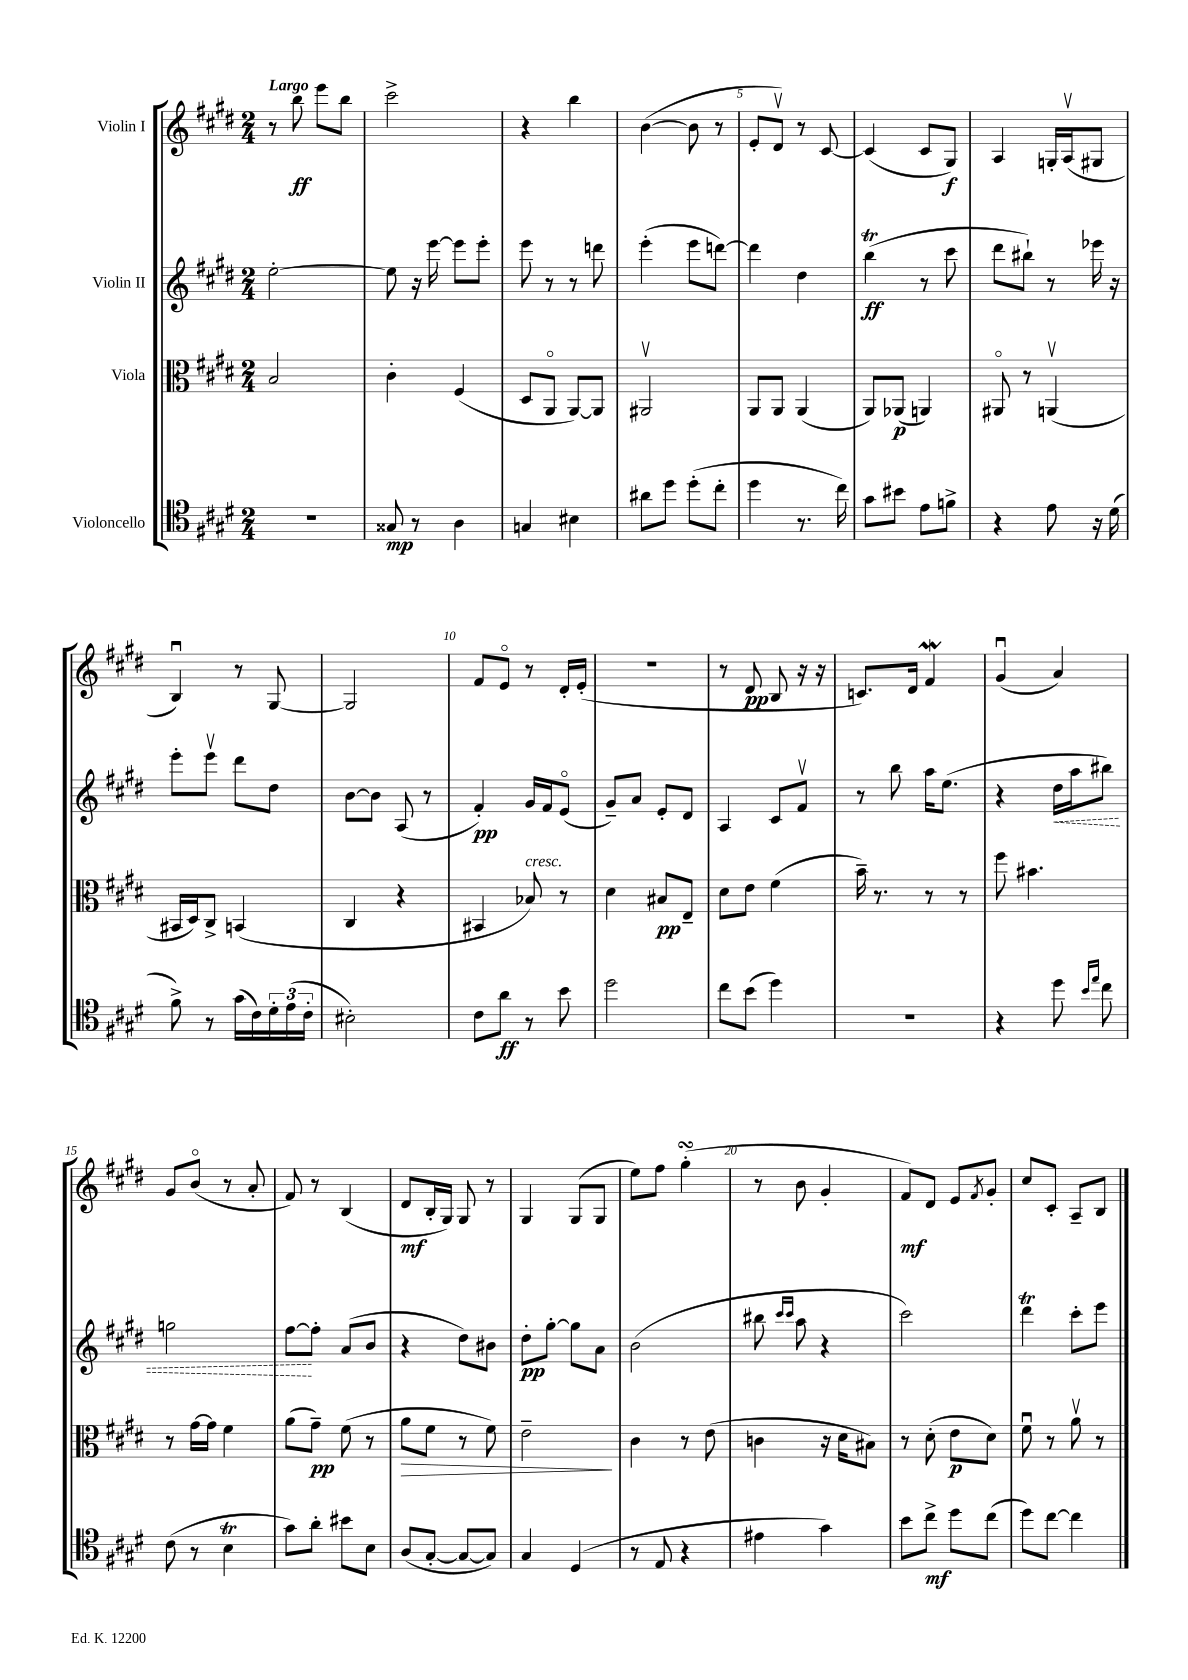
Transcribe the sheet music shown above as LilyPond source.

<<
\new StaffGroup <<
\new Staff = "s0" \with { instrumentName = "Violin I" } {
    \clef treble \key e \major \numericTimeSignature \time 2/4 \tempo "Largo"
    r8 b''8\ff e'''8 b''8 |
    cis'''2-> |
    r4 b''4 |
    b'4~( b'8 r8 |
    e'8-. dis'8\upbow) r8 cis'8~ |
    cis'4( cis'8 gis8\f) |
    a4 g16-. a16\upbow( gis8 |
    b4\downbow) r8 gis8~ |
    gis2 |
    fis'8 e'8\flageolet r8 dis'16-. e'16-.( |
    R2 |
    r8 dis'8\pp b8 r16 r16 |
    c'8.) dis'16 fis'4\mordent |
    gis'4\downbow( a'4) |
    gis'8 b'8\flageolet( r8 a'8-. |
    fis'8) r8 b4( |
    dis'8\mf b16-. gis16) gis8 r8 |
    gis4 gis8( gis8 |
    e''8) fis''8 gis''4-.\turn( |
    r8 b'8 gis'4-. |
    fis'8\mf) dis'8 e'8 \acciaccatura { fis'8 } gis'8-. |
    cis''8 cis'8-. a8-- b8 \bar "|." |
}
\new Staff = "s1" \with { instrumentName = "Violin II" } {
    \clef treble \key e \major \numericTimeSignature \time 2/4
    e''2~-. |
    e''8 r16 e'''16~ e'''8 e'''8-. |
    e'''8 r8 r8 d'''8 |
    e'''4-.( e'''8 d'''8~) |
    d'''4 dis''4 |
    b''4\trill\ff( r8 cis'''8 |
    dis'''8 bis''8-!) r8 ees'''16 r16 |
    e'''8-. e'''8\upbow dis'''8 dis''8 |
    b'8~ b'8 a8( r8 |
    fis'4-.\pp) gis'16 fis'16 e'8\flageolet( |
    gis'8--) a'8 e'8-. dis'8 |
    a4 cis'8 fis'8\upbow |
    r8 b''8 a''16 e''8.( |
    r4 \once \override Hairpin.style = #'dashed-line dis''16\< a''16 bis''8) |
    g''2 |
    fis''8~\! fis''8-. a'8( b'8 |
    r4 dis''8) bis'8 |
    dis''8-.\pp gis''8~-. gis''8 a'8 |
    b'2( |
    bis''8 \grace { cis'''16 cis'''16 } a''8 r4 |
    cis'''2) |
    dis'''4\trill cis'''8-. e'''8 \bar "|." |
}
\new Staff = "s2" \with { instrumentName = "Viola" } {
    \clef alto \key e \major \numericTimeSignature \time 2/4
    b2 |
    cis'4-. fis4( |
    dis8 a,8\flageolet a,8~) a,8 |
    ais,2\upbow |
    a,8 a,8 a,4( |
    a,8) aes,8\p( a,4) |
    ais,8\flageolet r8 a,4\upbow( |
    bis,16 dis16) cis8-> b,4( |
    cis4 r4 |
    bis,4 bes8^\markup { \italic "cresc." }) r8 |
    dis'4 bis8\pp e8-- |
    dis'8 e'8 fis'4( |
    b'16--) r8. r8 r8 |
    fis''8 bis'4. |
    r8 gis'16~ gis'16 fis'4 |
    a'8( gis'8--\pp) fis'8( r8 |
    a'8\> fis'8 r8 fis'8) |
    e'2--\! |
    cis'4 r8 e'8( |
    c'4 r16 dis'16 bis8) |
    r8 dis'8-.( e'8\p dis'8) |
    fis'8\downbow r8 a'8\upbow r8 \bar "|." |
}
\new Staff = "s3" \with { instrumentName = "Violoncello" } {
    \clef tenor \key e \major \numericTimeSignature \time 2/4
    r2 |
    gisis8\mp r8 a4 |
    g4 bis4 |
    ais'8 dis''8 dis''8-.( cis''8-. |
    dis''4 r8. cis''16) |
    gis'8 bis'8 e'8 f'8-> |
    r4 e'8 r16 dis'16( |
    fis'8->) r8 gis'16( cis'16) \tuplet 3/2 { dis'16-. e'16( cis'16-. } |
    bis2-.) |
    cis'8 a'8\ff r8 b'8 |
    dis''2 |
    cis''8 b'8( dis''4) |
    R2 |
    r4 dis''8 \grace { b'16 e''16 } cis''8 |
    cis'8( r8 b4\trill |
    gis'8) a'8-. bis'8 b8 |
    a8( gis8~-. gis8~ gis8) |
    gis4 dis4( |
    r8 e8 r4 |
    eis'4 gis'4) |
    b'8 cis''8->\mf dis''8 cis''8( |
    dis''8) cis''8~ cis''4 \bar "|." |
}
>>
>>
\layout { \context { \Score \override BarNumber.break-visibility = ##(#f #t #t) barNumberVisibility = #(every-nth-bar-number-visible 5) } }
